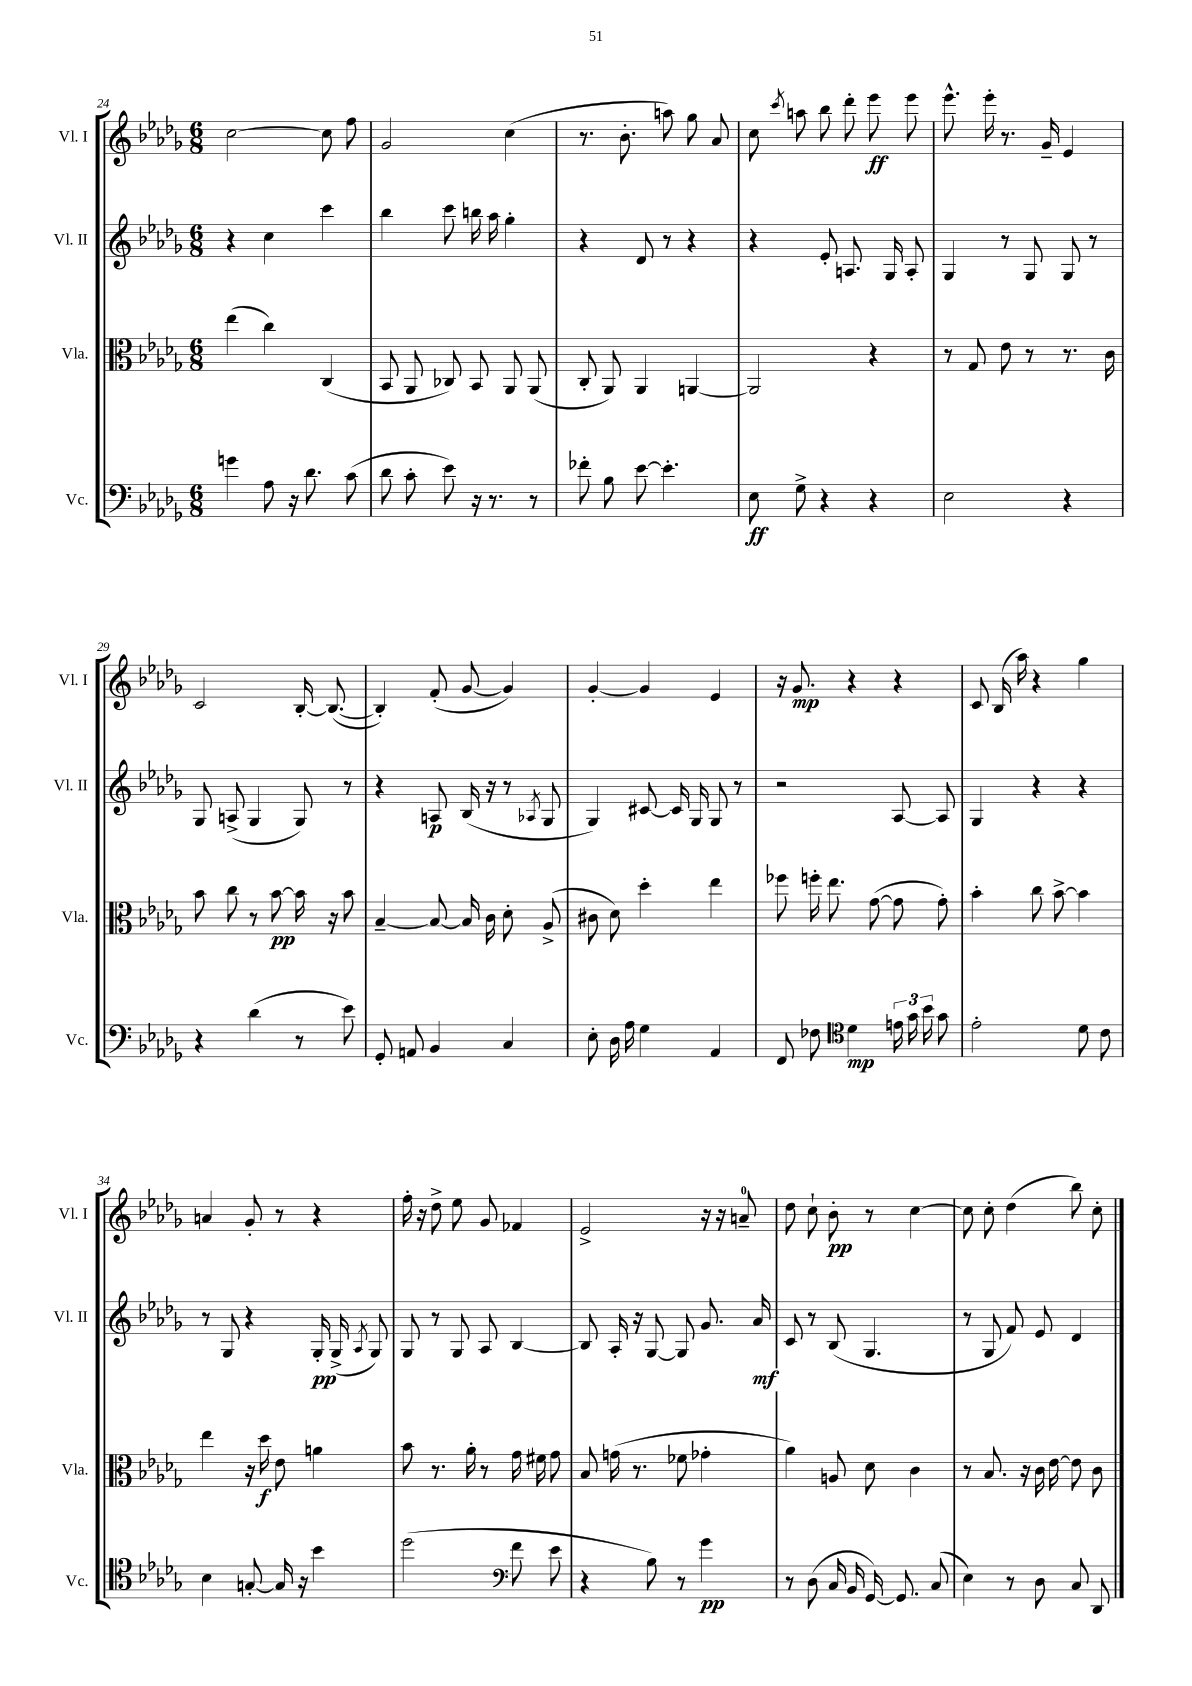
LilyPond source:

<<
\new StaffGroup <<
\new Staff = "s0" \with { instrumentName = "Vl. I" shortInstrumentName = "Vl. I" } {
    \clef treble \key des \major \numericTimeSignature \time 6/8
    \autoBeamOff c''2~ c''8 f''8 |
    ges'2 c''4( |
    r8. bes'8.-. a''8) ges''8 aes'8 |
    c''8 \acciaccatura { c'''8 } a''8 bes''8 des'''8-. ees'''8\ff ees'''8 |
    ees'''8.-^ ees'''16-. r8. ges'16-- ees'4 |
    c'2 bes16~-. bes8.~( |
    bes4-.) f'8-.( ges'8~ ges'4) |
    ges'4~-. ges'4 ees'4 |
    r16 ges'8.\mp r4 r4 |
    c'8 bes16( aes''16) r4 ges''4 |
    a'4 ges'8-. r8 r4 |
    f''16-. r16 des''8-> ees''8 ges'8 fes'4 |
    ees'2-> r16 r16 a'8-0-- |
    des''8 c''8-! bes'8-.\pp r8 c''4~ |
    c''8 c''8-. des''4( bes''8) c''8-. \bar "|." |
}
\new Staff = "s1" \with { instrumentName = "Vl. II" shortInstrumentName = "Vl. II" } {
    \clef treble \key des \major \numericTimeSignature \time 6/8
    \autoBeamOff r4 c''4 c'''4 |
    bes''4 c'''8 b''16 aes''16 ges''4-. |
    r4 des'8 r8 r4 |
    r4 ees'8-. a8. ges16 a8-. |
    ges4 r8 ges8 ges8 r8 |
    ges8 a8->( ges4 ges8) r8 |
    r4 a8\p bes16( r16 r8 \acciaccatura { aes8 } ges8 |
    ges4) cis'8~ cis'16 ges16 ges8 r8 |
    r2 aes8~ aes8 |
    ges4 r4 r4 |
    r8 ges8 r4 ges16-.\pp ges16->( \acciaccatura { aes8 } ges8) |
    ges8 r8 ges8 aes8 bes4~ |
    bes8 aes16-. r16 ges8~ ges8 ges'8. aes'16\mf |
    c'8 r8 bes8( ges4. |
    r8 ges8 f'8) ees'8 des'4 \bar "|." |
}
\new Staff = "s2" \with { instrumentName = "Vla." shortInstrumentName = "Vla." } {
    \clef alto \key des \major \numericTimeSignature \time 6/8
    \autoBeamOff ees''4( c''4) c4( |
    bes,8 aes,8 ces8) bes,8 aes,8 aes,8( |
    c8-. aes,8) aes,4 a,4~ |
    a,2 r4 |
    r8 ges8 ees'8 r8 r8. c'16 |
    bes'8 c''8 r8 bes'8~\pp bes'16 r16 bes'8 |
    bes4~-- bes8~ bes16 c'16 des'8-. aes8->( |
    cis'8 des'8) des''4-. ees''4 |
    fes''8 f''16-. ees''8. ges'8~( ges'8 ges'8-.) |
    bes'4-. c''8 bes'8~-> bes'4 |
    ees''4 r16 des''16\f ees'8 a'4 |
    bes'8 r8. aes'16-. r8 ges'16 fis'16 ges'8 |
    bes8 g'16( r8. fes'8 ges'4-. |
    aes'4) a8 des'8 c'4 |
    r8 bes8. r16 c'16 ees'16~ ees'8 c'8 \bar "|." |
}
\new Staff = "s3" \with { instrumentName = "Vc." shortInstrumentName = "Vc." } {
    \clef bass \key des \major \numericTimeSignature \time 6/8
    \autoBeamOff g'4 aes8 r16 des'8. c'8( |
    des'8 c'8-. ees'8) r16 r8. r8 |
    fes'8-. bes8 ees'8~ ees'4.-. |
    ees8\ff ges8-> r4 r4 |
    ees2 r4 |
    r4 des'4( r8 ees'8) |
    ges,8-. a,8 bes,4 c4 |
    ees8-. des16 aes16 ges4 aes,4 |
    f,8 fes8 \clef tenor des'4\mp \tuplet 3/2 { e'16 ges'16 bes'16 } ges'8 |
    ees'2-. des'8 c'8 |
    bes4 g8~-. g16 r16 bes'4 |
    des''2( \clef bass f'8 ees'8 |
    r4 bes8) r8 ges'4\pp |
    r8 des8( c16 bes,16 ges,16~) ges,8. c8( |
    ees4) r8 des8 c8 des,8 \bar "|." |
}
>>
>>
\layout { \context { \Score currentBarNumber = #24 } }
